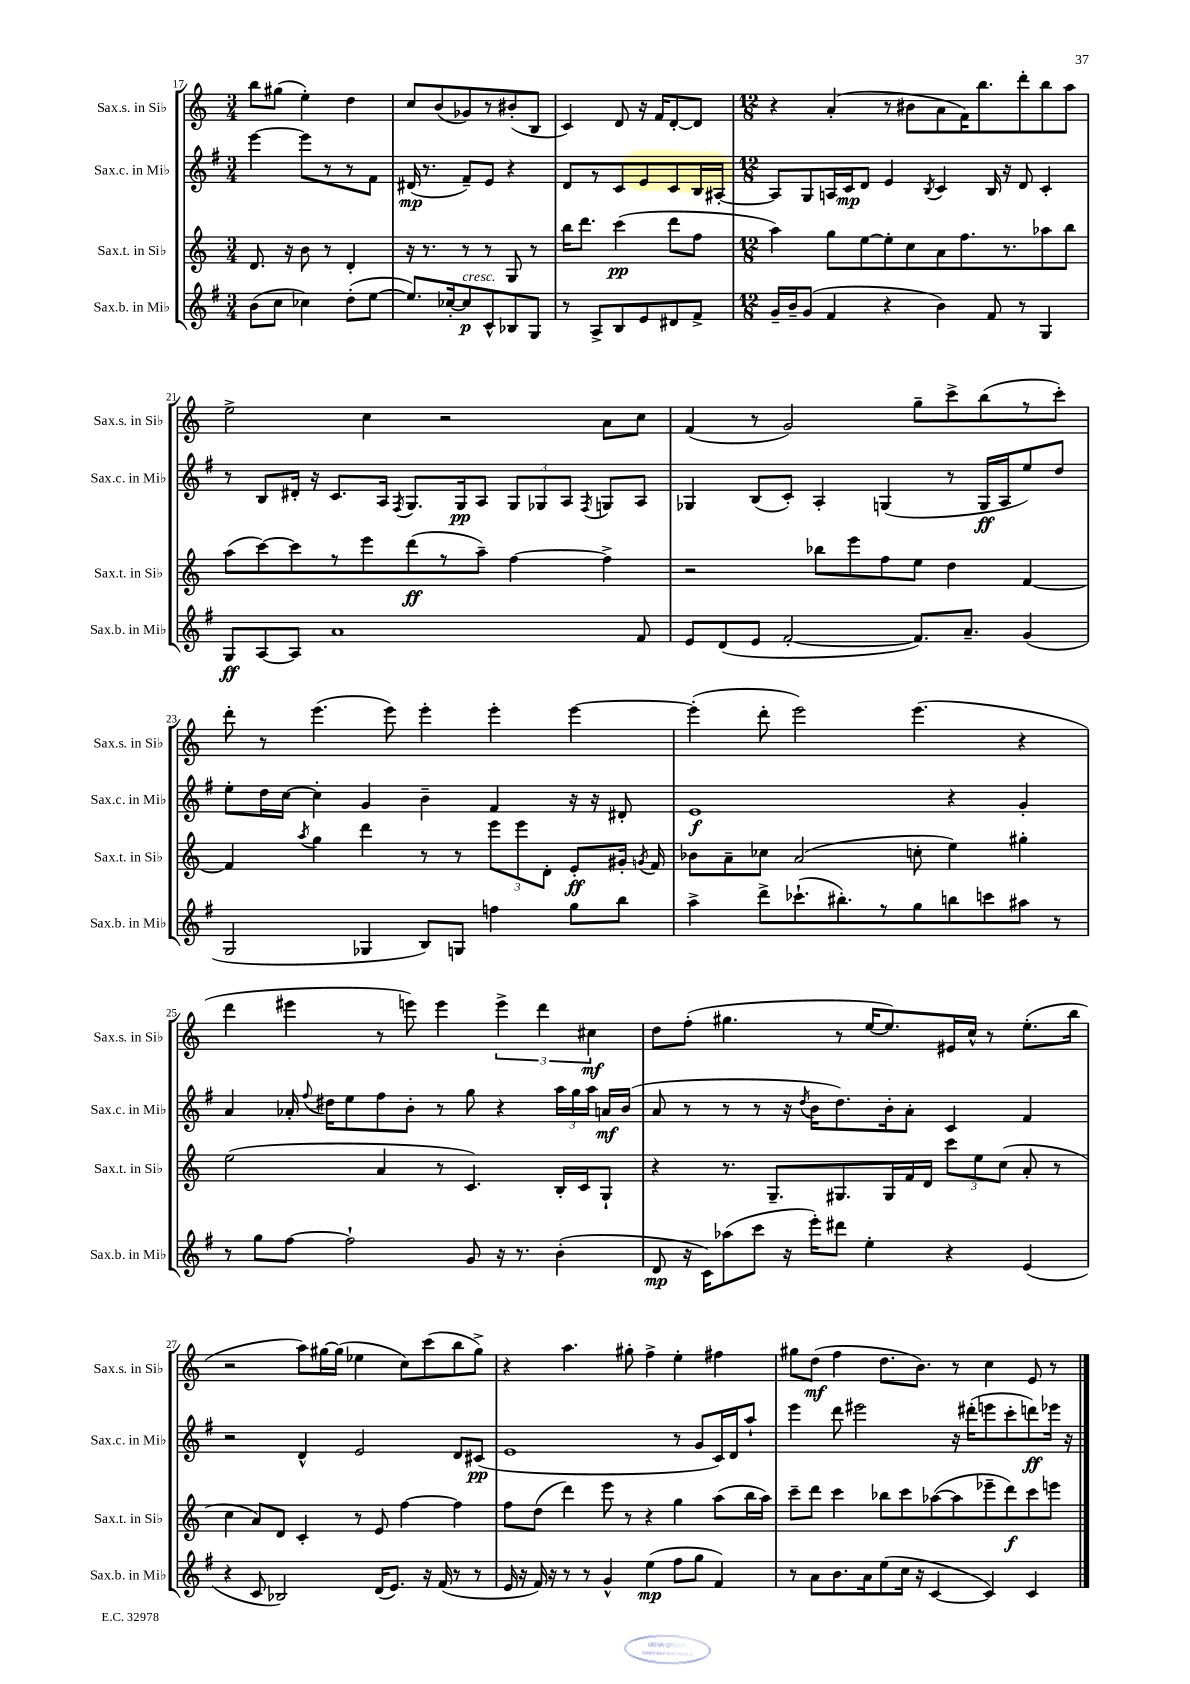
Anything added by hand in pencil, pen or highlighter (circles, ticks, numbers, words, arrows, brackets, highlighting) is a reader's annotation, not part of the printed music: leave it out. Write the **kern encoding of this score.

**kern	**kern	**kern	**kern
*staff4	*staff3	*staff2	*staff1
*clefG2	*clefG2	*clefG2	*clefG2
*k[f#]	*k[]	*k[f#]	*k[]
*M3/4	*M3/4	*M3/4	*M3/4
(8b	8.d	[4eee	8bb
8cc	.	.	(8gg#
.	16r	.	.
4cc-)	8b	8eee]	4ee')
.	8r	8r	.
(8dd'	4d'	8r	4dd
[8ee	.	8f#	.
=	=	=	=
8.ee])	16r	(16d#	8cc
.	8.r	8.r	.
.	.	.	(8b
[16cc-'	.	.	.
8cc-]	8r	8f#~)	8g-)
8c^^	8r	8e	8r
8B-	8G	4r	(8b#'
8G	8r	.	8B
=	=	=	=
8r	16bb	8d	4c)
.	8.ddd	.	.
8A^	.	8r	.
8B	(4ccc	8c	8d
8e	.	8e	16r
.	.	.	16f
8d#	8ddd	8c	[8d'
8f#^	8ff	16B	8d]
.	.	[16A#'	.
=	=	=	=
*M12/8	*M12/8	*M12/8	*M12/8
16g~	4aa)	8A#]	4r
16b~	.	.	.
(8g	.	8G	.
4f#	8gg	16A	(4a'
.	.	16c	.
.	[8ee	8d	.
4r	8ee']	4e	8r
.	8cc	.	8b#
.	.	8qB	.
4b)	8a	4c	8a
.	8.ff	.	16f)
.	.	.	8.bb
8f#	.	16B	.
.	8.r	16r	.
8r	.	8d	8ddd'
4G	8aa-	4c'	8bb
.	8bb	.	8aa
=	=	=	=
8G	(8aa	8r	2ee^
[8A	[8ccc)	8B	.
8A]	8ccc]	16d#'	.
.	.	16r	.
1a	8r	8.c	.
.	8eee	.	4cc
.	.	16A	.
.	.	8qF#	.
.	(8ddd	8.G	.
.	8r	.	2r
.	.	16G	.
.	8aa~)	8A	.
.	[4ff	12G	.
.	.	12G-	.
.	.	12A	.
.	.	8qF#	.
.	4ff^]	8G	8a
8f#	.	8A	8cc
=	=	=	=
8e	2r	4G-	(4f
(8d	.	.	.
8e	.	(8B	8r
[2f#'	.	8c')	2g)
.	8bb-	4A'	.
.	8eee	.	.
.	8ff	(4G	.
8.f#])	8ee	.	8gg~
.	4dd	8r	8ccc^
8.a~	.	.	.
.	.	16G	(8bb
.	.	16A	.
(4g	[4f	8ee)	8r
.	.	8dd	8ccc')
=	=	=	=
2G	4f]	8ee'	8ddd'
.	.	16dd	8r
.	.	[16cc	.
.	8qaa	.	.
.	4gg	4cc']	(4.eee
4G-	4ddd	4g	.
.	.	.	8eee)
8B)	8r	4b~	4eee'
8G	8r	.	.
4ff	12eee	4f#	4eee'
.	12eee	.	.
.	12d'	.	.
8gg	8e'	16r	[4eee
.	.	16r	.
8bb	16g#'	8d#'	.
.	8qg	.	.
.	16f	.	.
=	=	=	=
4aa^	8b-	1e	(4eee']
.	8a~	.	.
8ddd^	8cc-	.	8ddd'
(8.ccc-`	(2a	.	2eee)
8.bb#')	.	.	.
8r	.	.	.
8gg	8cc'	.	(4.eee
8bb	4ee)	4r	.
8ccc	.	.	.
8aa#	4gg#'	4g'	4r
8r	.	.	.
=	=	=	=
8r	(2ee	4a	4ddd
8gg	.	.	.
[8ff#	.	16a-'	4eee#
.	.	8qqff#	.
.	.	16dd#	.
2ff#`]	.	8ee	.
.	4a	8ff#	8r
.	.	8b'	8eee)
.	8r	8r	4eee
8g	4.c)	8gg	.
16r	.	4r	6eee^
8.r	.	.	.
.	.	.	6ddd
(4b'	16B'	24aa	.
.	.	24gg	.
.	16c	.	.
.	.	24aa	6cc#
.	8G`	16a	.
.	.	(16b	.
=	=	=	=
8d	4r	8a	8dd
16r	.	8r	(8ff'
16c)	.	.	.
(8aa-	8.r	8r	4.gg#
8ccc	.	8r	.
.	8.G~	.	.
16r	.	16r	.
.	.	8qdd	.
16eee')	.	16b	.
8ddd#	8.G#	8.dd)	8r
4ee'	.	.	[16ee
.	16G#	16b'	8.ee])
.	16f	8a'	.
.	16d	.	.
4r	12ccc	4c	16e#
.	.	.	16cc^^
.	12ee	.	.
.	.	.	8r
.	(12cc	.	.
(4e	8a'	4f#	(8.ee'
.	8r	.	.
.	.	.	16bb
=	=	=	=
4r	4cc	2r	2r
8c	8a)	.	.
2B-)	8d	.	.
.	4c'	4d^^	8aa)
.	.	.	[16gg#
.	.	.	(16gg#]
.	8r	2e	4ee-
(16d	8e	.	.
8.e)	.	.	.
.	[4ff	.	8cc)
16r	.	.	(8ccc
(16f#	.	.	.
8r	4ff]	8d	8bb
8r	.	(8c#	8gg#^)
=	=	=	=
16e	8ff	1e	4r
16r	.	.	.
16f#)	(8dd	.	.
16r	.	.	.
8r	4ddd)	.	4.aa
8r	.	.	.
4g^^	8eee	.	.
.	8r	.	8gg#'
(4ee	4r	.	4ff^
8ff#	4gg	8r	4ee'
8gg	.	8g	.
4f#)	(8aa	16c)	4ff#
.	.	16d	.
.	16bb	8aa`	.
.	16aa)	.	.
=	=	=	=
8r	8ccc~	4eee	8gg#
8a	8ddd	.	(8dd
8.b	4ccc	8ddd	4ff
.	.	2eee#	.
16a	.	.	.
(8ee	8bb-	.	8.dd
16cc	8ccc	.	.
16r	.	.	8.b)
[4c	([8aa-	.	.
.	8aa-]	16r	8r
.	.	(16ddd#'	.
4c])	8eee-~	8eee	4cc
.	8ddd)	8ccc'	.
4c	8ccc	8ddd)	8e
.	8eee	16eee-	8r
.	.	16r	.
==	==	==	==
*-	*-	*-	*-
